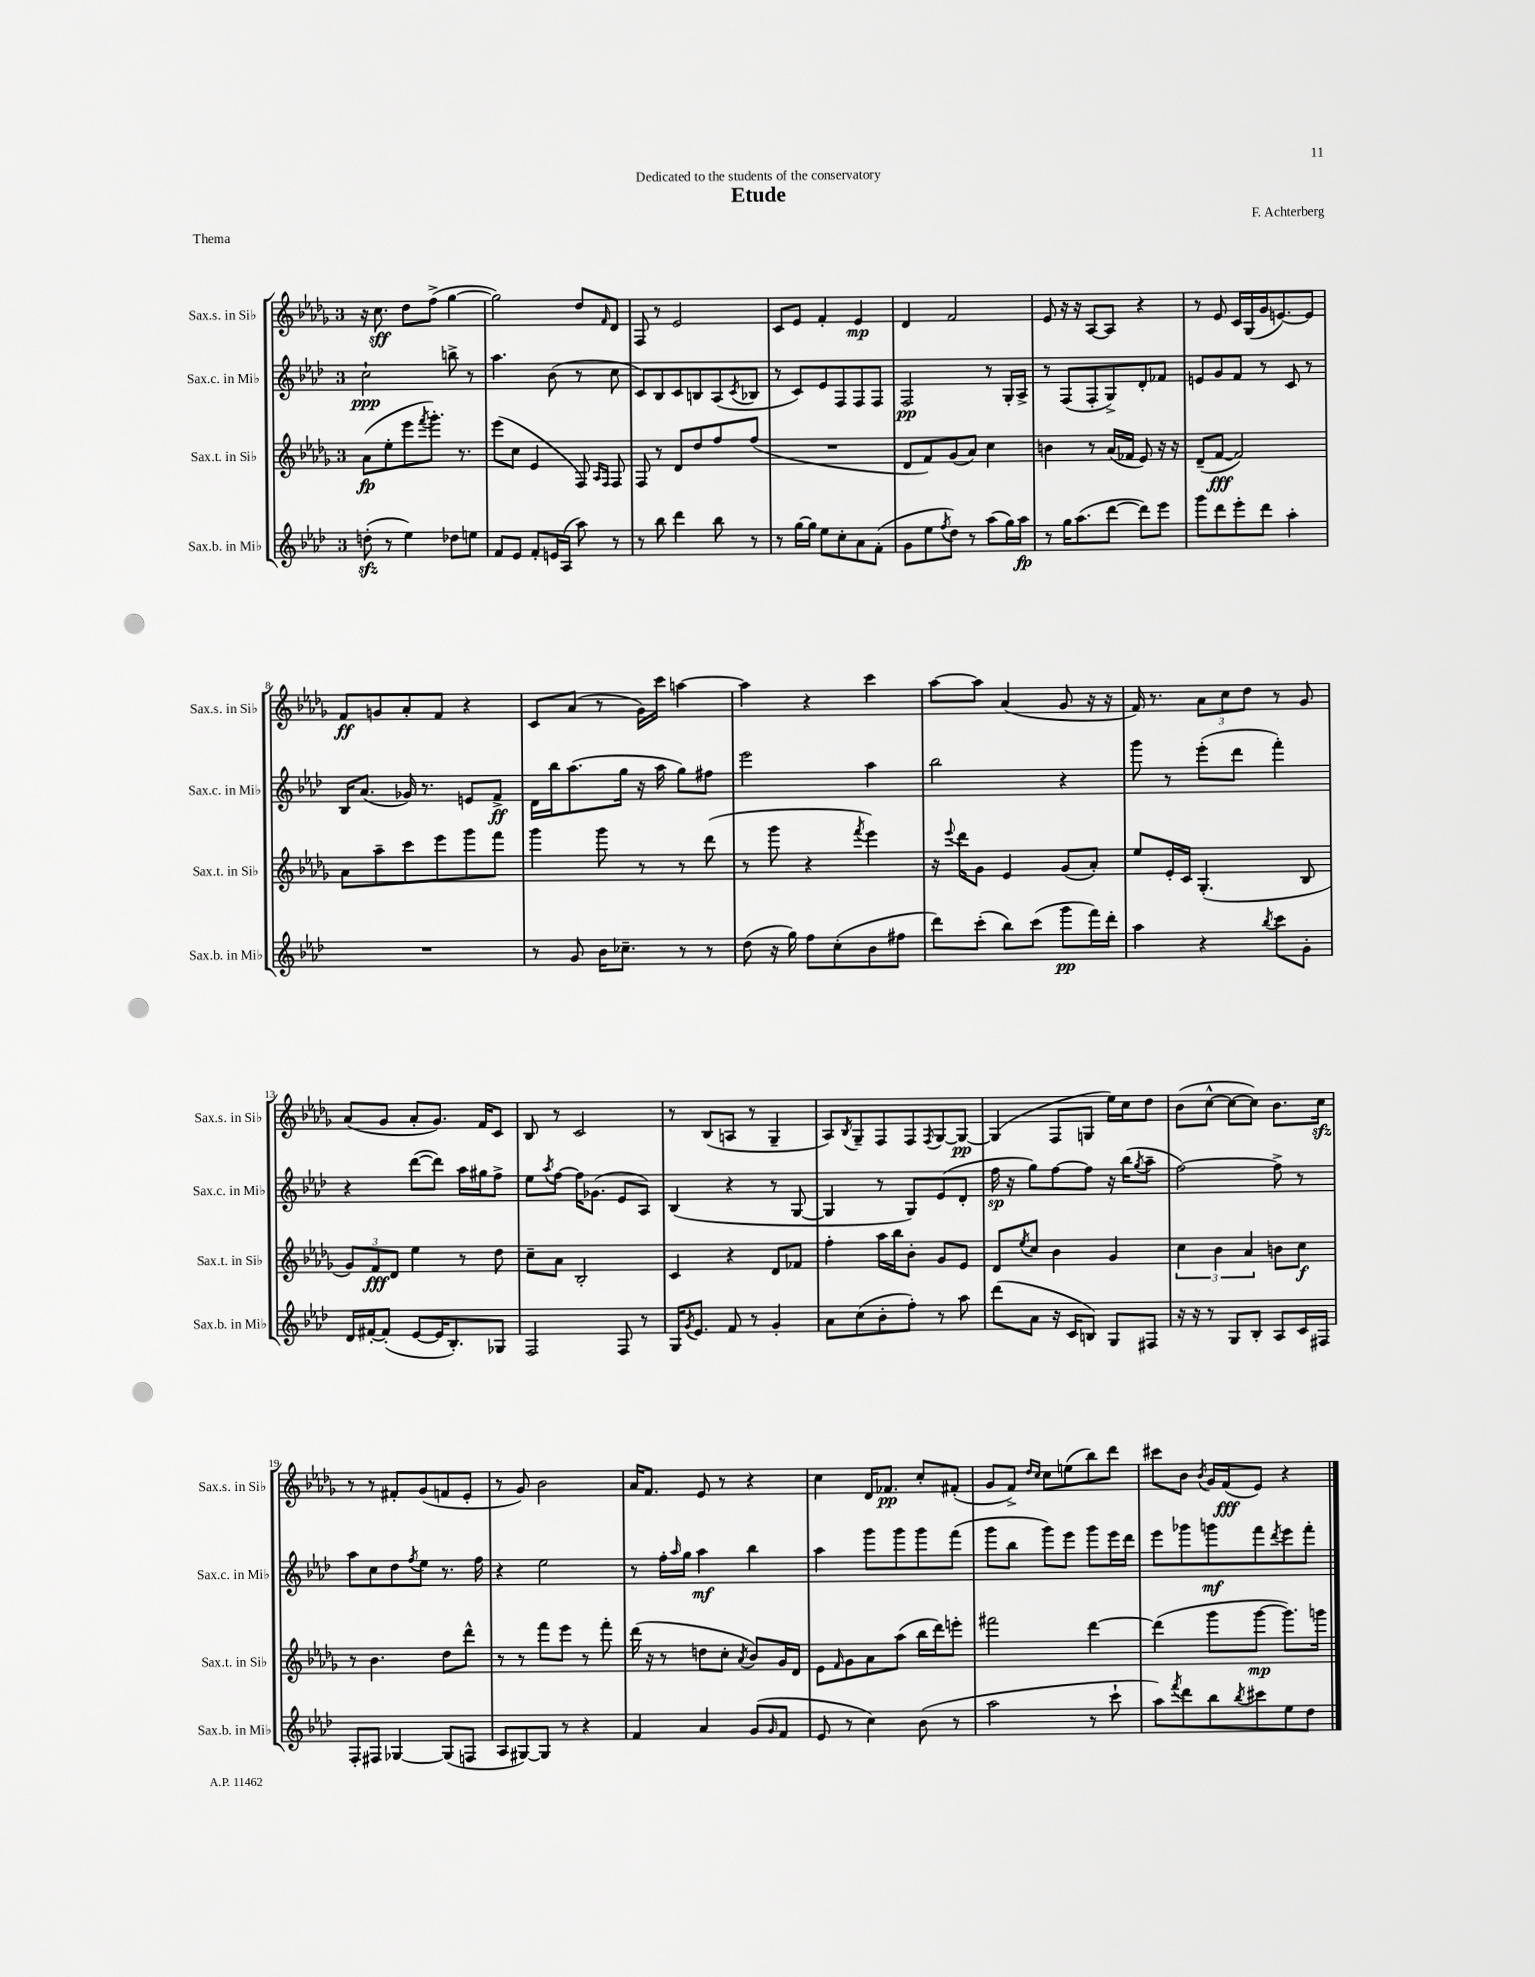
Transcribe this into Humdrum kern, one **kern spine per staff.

**kern	**dynam	**kern	**dynam	**kern	**dynam	**kern	**dynam
*part4	*part4	*part3	*part3	*part2	*part2	*part1	*part1
*staff4	*staff4	*staff3	*staff3	*staff2	*staff2	*staff1	*staff1
*I"Sax.b. in Mi♭	*	*I"Sax.t. in Si♭	*	*I"Sax.c. in Mi♭	*	*I"Sax.s. in Si♭	*
*I'Sax.b. in Mi♭	*	*I'Sax.t. in Si♭	*	*I'Sax.c. in Mi♭	*	*I'Sax.s. in Si♭	*
*clefG2	*	*clefG2	*	*clefG2	*	*clefG2	*
*k[b-e-a-d-]	*	*k[b-e-a-d-g-]	*	*k[b-e-a-d-]	*	*k[b-e-a-d-g-]	*
*M3/4	*	*M3/4	*	*M3/4	*	*M3/4	*
=1	=1	=1	=1	=1	=1	=1	=1
(8ddnzz'\	.	(8a-\L	fp	2cc`\	ppp	16r	.
.	.	.	.	.	.	8.cc\	sff
8r	.	8ee-'\	.	.	.	.	.
4ee-\)	.	8eee-\	.	.	.	8dd-\L	.
.	.	8qfff/	.	.	.	.	.
.	.	8.ggg-'\J)	.	.	.	(8ff^\J	.
8dd-X\L	.	.	.	8bbn^\	.	[4gg-\	.
.	.	8.r	.	.	.	.	.
8een\J	.	.	.	8r	.	.	.
=2	=2	=2	=2	=2	=2	=2	=2
8f/L	.	(8eee-\L	.	4.aa-\	.	2gg-\])	.
8e-/J	.	8cc\J	.	.	.	.	.
8f'/L	.	4e-/	.	.	.	.	.
16en/L	.	.	.	(8b-\	.	.	.
(16A-/JJ	.	.	.	.	.	.	.
8aa-\)	.	8F/)	.	8r	.	8dd-/L	.
.	.	16qqA-/LL	.	.	.	.	.
.	.	16qqF/JJ	.	.	.	16qqf/	.
8r	.	8F/	.	8cc\	.	8d-/J	.
=3	=3	=3	=3	=3	=3	=3	=3
8r	.	8F/	.	8c/L)	.	8F/	.
8bb-\	.	8r	.	8B-/	.	8r	.
4ddd-\	.	8d-/L	.	8c/	.	2e-/	.
.	.	8dd-/	.	8Bn/	.	.	.
8bb-\	.	8ff/	.	(8A-/	.	.	.
.	.	.	.	8qc/	.	.	.
8r	.	(8ff/J	.	8B-X/J	.	.	.
=4	=4	=4	=4	=4	=4	=4	=4
8r	.	2.r	.	8r	.	8c/L	.
[16gg\LL	.	.	.	8c/L)	.	8e-/J	.
16gg\JJ]	.	.	.	.	.	.	.
8ee-\L	.	.	.	8e-/	.	4f'/	.
8cc'\	.	.	.	8F/	.	.	.
8a-\	.	.	.	8F/	.	4e-/	mp
(8f'\J	.	.	.	8F/J	.	.	.
=5	=5	=5	=5	=5	=5	=5	=5
8g\L	.	8d-/L	.	2F/	pp	4d-/	.
8ee-\	.	8f/)	.	.	.	.	.
8qff/	.	.	.	.	.	.	.
8dd-\J)	.	(8g-/	.	.	.	2f/	.
8r	.	8a-/J)	.	.	.	.	.
(8aa-\L	.	4cc\	.	8r	.	.	.
16gg\L)	.	.	.	16G'/LL	.	.	.
16aa-\JJ	fp	.	.	16A-^/JJ	.	.	.
=6	=6	=6	=6	=6	=6	=6	=6
8r	.	4bn\	.	8r	.	8e-/	.
16gg\KL	.	.	.	(8F/L	.	16r	.
(8.aa-\	.	.	.	.	.	16r	.
.	.	8r	.	8F'/	.	[8A-/L	.
[8ddd-\J	.	(16a-/LL	.	8G^/)	.	8A-/J]	.
.	.	16f-X/JJ	.	.	.	.	.
8ddd-\L])	.	8e-/)	.	8d-'/	.	4r	.
8eee-\J	.	16r	.	8f-X/J	.	.	.
.	.	16r	.	.	.	.	.
=7	=7	=7	=7	=7	=7	=7	=7
8ggg\L	.	(8d-~/L	.	8en/L	.	8r	.
8ddd-\	.	[8f/J	fff	8g/	.	8e-/	.
8eee-'\	.	2f/])	.	8f/J	.	16c/LL	.
.	.	.	.	.	.	(16G-/	.
8ddd-\J	.	.	.	8r	.	16g-/J	.
.	.	.	.	.	.	[8.en/)	.
4aa-'\	.	.	.	8c/	.	.	.
.	.	.	.	8r	.	8e/J]	.
!!LO:LB:g=z
=8	=8	=8	=8	=8	=8	=8	=8
2.r	.	8a-\L	.	16B-/KL	.	8f/L	ff
.	.	.	.	(8.a-/J	.	.	.
.	.	8aa-~\	.	.	.	8gn/	.
.	.	8ccc\	.	16g-X/)	.	8a-'/	.
.	.	.	.	8.r	.	.	.
.	.	8eee-\	.	.	.	8f/J	.
.	.	8ggg-\	.	8en/L	.	4r	.
.	.	8fff\J	.	8f^/J	ff	.	.
=9	=9	=9	=9	=9	=9	=9	=9
8r	.	4ggg-\	.	16d-\LL	.	8c/L	.
.	.	.	.	16bb-\J	.	.	.
8g/	.	.	.	(8.aa-\	.	(8a-/J	.
16b-\KL	.	8ggg-\	.	.	.	8r	.
8.cc-X~\J	.	.	.	16gg\Jk	.	.	.
.	.	8r	.	16r	.	16g-\LL)	.
.	.	.	.	16aa-\	.	16ccc\JJ	.
8r	.	8r	.	8gg\L)	.	[4aan\	.
8r	.	(8ddd-\	.	8ff#X\J	.	.	.
=10	=10	=10	=10	=10	=10	=10	=10
(8dd-\	.	8r	.	2eee-\	.	4aa\]	.
16r	.	8ggg-\	.	.	.	.	.
16gg\)	.	.	.	.	.	.	.
8ff\L	.	4r	.	.	.	4r	.
(8cc'\	.	.	.	.	.	.	.
.	.	8qfff/	.	.	.	.	.
8b-\	.	4eee-\)	.	4aa-\	.	4ccc\	.
8ff#X\J	.	.	.	.	.	.	.
=11	=11	=11	=11	=11	=11	=11	=11
8ddd-\L)	.	16r	.	2bb-\	.	[8aa-\L	.
.	.	8qqeee-/	.	.	.	.	.
.	.	16ddd-\KL	.	.	.	.	.
(8ccc'\J	.	8g-\J	.	.	.	8aa-\J]	.
8bb-\L)	.	4e-/	.	.	.	(4a-/	.
(8ccc\J	.	.	.	.	.	.	.
8ggg\L	pp	(8g-/L	.	4r	.	8g-/	.
16fff\L)	.	8a-'/J)	.	.	.	16r	.
16ddd-'\JJ	.	.	.	.	.	16r	.
=12	=12	=12	=12	=12	=12	=12	=12
4aa-\	.	8ee-/L	.	8ggg\	.	16f/)	.
.	.	.	.	.	.	8.r	.
.	.	16e-'/L	.	8r	.	.	.
.	.	16c/JJ	.	.	.	.	.
4r	.	(4.G-'/	.	(8eee-'\L	.	12a-\L	.
.	.	.	.	.	.	12cc\	.
.	.	.	.	8ddd-\J	.	.	.
.	.	.	.	.	.	12dd-\J	.
8qbb-/	.	.	.	.	.	.	.
8ccc\L	.	.	.	4fff'\)	.	8r	.
8g'\J	.	8B-/	.	.	.	8g-/	.
!!LO:LB:g=z
=13	=13	=13	=13	=13	=13	=13	=13
16d-/LL	.	12g-/L)	.	4r	.	(8a-/L	.
[16f#X'/J	.	.	.	.	.	.	.
.	.	12f/	fff	.	.	.	.
(8f#'/J]	.	.	.	.	.	8g-/J	.
.	.	12d-/J	.	.	.	.	.
[8e-/L	.	4ee-\	.	([8ddd-\L	.	8a-'/L	.
16e-/K]	.	.	.	8ddd-\J])	.	8.g-/J)	.
8.B-'/)	.	.	.	.	.	.	.
.	.	8r	.	16aa-\LL	.	.	.
.	.	.	.	16gg#X\J	.	16f/KL	.
8G-X/J	.	8dd-\	.	8ff^\J	.	8c/J	.
=14	=14	=14	=14	=14	=14	=14	=14
2F/	.	8cc~\L	.	8ee-\L	.	8B-/	.
.	.	.	.	8qaa-/	.	.	.
.	.	8a-\J	.	[8ff\J	.	8r	.
.	.	2B-'/	.	16ff\KL]	.	2c/	.
.	.	.	.	(8.g-X\J	.	.	.
8F/	.	.	.	8e-/L	.	.	.
8r	.	.	.	8A-/J)	.	.	.
=15	=15	=15	=15	=15	=15	=15	=15
16G/KL	.	4c/	.	(4B-/	.	8r	.
8qg/	.	.	.	.	.	.	.
8.e-/J	.	.	.	.	.	.	.
.	.	.	.	.	.	(8B-/L	.
8f/	.	4r	.	4r	.	8An/J	.
8r	.	.	.	.	.	8r	.
4g'/	.	8d-/L	.	8r	.	4G-~/	.
.	.	8f-X/J	.	[8G/	.	.	.
=16	=16	=16	=16	=16	=16	=16	=16
8a-\L	.	4ff'\	.	4G/]	.	8A-/L)	.
.	.	.	.	.	.	8qB-/	.
(8cc\	.	.	.	.	.	8G-~/	.
8b-'\	.	16aa-\LL	.	8r	.	8F/	.
.	.	16bb-\J	.	.	.	.	.
8ff'\J)	.	8b-'\J	.	8G/L)	.	8F/	.
.	.	.	.	.	.	8qF/	.
8r	.	8g-/L	.	(8e-/	.	[8G-/	.
8aa-\	.	8e-/J	.	8d-'/J	.	8G-/J_	pp
=17	=17	=17	=17	=17	=17	=17	=17
(8ddd-\L	.	8d-/L	.	16ff\	sp	(4G-/]	.
.	.	.	.	16r	.	.	.
.	.	8qee-/	.	.	.	.	.
8a-\J	.	8cc/J	.	8gg\L)	.	.	.
16r	.	4b-\	.	[8ff\	.	8F/L	.
16c/KL	.	.	.	.	.	.	.
8Bn/J)	.	.	.	8ff\J]	.	8Gn/J	.
8G/L	.	4g-/	.	16r	.	16ee-\LL)	.
.	.	.	.	(16bb-\KL	.	16cc\J	.
.	.	.	.	8qgg/	.	.	.
8F#X/J	.	.	.	8aa-~\J	.	8dd-\J	.
=18	=18	=18	=18	=18	=18	=18	=18
16r	.	6cc\	.	[2ff\)	.	(8b-\L	.
16r	.	.	.	.	.	.	.
8r	.	.	.	.	.	[8cc^^\J	.
.	.	6b-\	.	.	.	.	.
8G/L	.	.	.	.	.	8cc\L_	.
.	.	6a-/	.	.	.	.	.
8B-'/J	.	.	.	.	.	8cc\J])	.
8A-/L	.	8bn\L	.	8ff^\]	.	8.b-\L	.
16c/L	.	8cc\J	f	8r	.	.	.
16F#X/JJ	.	.	.	.	.	16cczz\Jk	.
!!LO:LB:g=z
=19	=19	=19	=19	=19	=19	=19	=19
8F'/L	.	8r	.	8aa-\L	.	8r	.
8F#X/J	.	4.b-\	.	8cc\	.	8r	.
[4G-X/	.	.	.	8dd-\	.	8f#X'/L	.
.	.	.	.	8qff/	.	.	.
.	.	.	.	8ee-\J	.	(8g-/	.
(8G-/L]	.	8dd-\L	.	8.r	.	8fn/	.
8Fn/J	.	8ddd-^^\J	.	.	.	8e-'/J	.
.	.	.	.	16ff\	.	.	.
=20	=20	=20	=20	=20	=20	=20	=20
8A-/L	.	8r	.	4r	.	8r	.
[8G#X/)	.	8r	.	.	.	8g-/)	.
8G#/J]	.	8fff\L	.	2ee-\	.	2b-\	.
8r	.	8eee-\J	.	.	.	.	.
4r	.	8r	.	.	.	.	.
.	.	8fff'\	.	.	.	.	.
=21	=21	=21	=21	=21	=21	=21	=21
4f/	.	(16ddd-\	.	8r	.	16a-/KL	.
.	.	16r	.	.	.	8.f/J	.
.	.	8r	.	16ff'\LL	.	.	.
.	.	.	.	16qqaa-/	.	.	.
.	.	.	.	16gg\JJ	.	.	.
4a-/	.	8ddn\L	.	4aa-\	mf	8e-/	.
.	.	8cc'\J	.	.	.	8r	.
.	.	8qa-/	.	.	.	.	.
(8g/L	.	8b-/L)	.	4bb-\	.	4r	.
16qqg/	.	.	.	.	.	.	.
8f/J	.	16g-/L	.	.	.	.	.
.	.	16d-/JJ	.	.	.	.	.
=22	=22	=22	=22	=22	=22	=22	=22
8e-/	.	8e-\L	.	4aa-\	.	4cc\	.
.	.	16qqf/	.	.	.	.	.
8r	.	8g-\	.	.	.	.	.
4cc\)	.	8a-\	.	8ggg\L	.	16d-/KL	.
.	.	.	.	.	.	8.f-X/J	pp
.	.	(8aa-\J	.	8ggg\	.	.	.
(8b-\	.	16bb-\LL	.	8ggg\	.	8cc'/L	.
.	.	16ddd-\J)	.	.	.	.	.
8r	.	8eeen'\J	.	(8fff\J	.	(8f#X'/J	.
=23	=23	=23	=23	=23	=23	=23	=23
2aa-\	.	2fff#X\	.	8ggg\L	.	8g-/L	.
.	.	.	.	8bb-\J	.	8f^/J)	.
.	.	.	.	.	.	16qqdd-/LL	.
.	.	.	.	.	.	16qqcc/JJ	.
.	.	.	.	8ggg\L)	.	8cc\L	.
.	.	.	.	8eee-\J	.	(8een\	.
8r	.	[4ddd-\	.	8ggg\L	.	8bb-\)	.
8ccc`\	.	.	.	16eee-\L	.	8ddd-\J	.
.	.	.	.	16ddd-\JJ	.	.	.
=24	=24	=24	=24	=24	=24	=24	=24
8aa-\L)	.	(4ddd-\]	.	8eee-\L	.	8ccc#X\L	.
8qfff/	.	.	.	.	.	.	.
8ddd-\	.	.	.	8ggg-X\	.	8b-\J	.
.	.	.	.	.	.	8qb-/	.
8bb-\	.	8ggg-\L	.	8gggn\	mf	16g-/LL	.
.	.	.	.	.	.	(16f/J	fff
8qbb-/	.	.	.	.	.	.	.
8ccc#X\	.	[8ggg-\J	mp	8fff\	.	8e-/J)	.
.	.	.	.	8qddd-/	.	.	.
8ee-\	.	8.ggg-\L])	.	8eee-\	.	4r	.
8dd-\J	.	.	.	8fff'\J	.	.	.
.	.	16gggn\Jk	.	.	.	.	.
==	==	==	==	==	==	==	==
*-	*-	*-	*-	*-	*-	*-	*-
